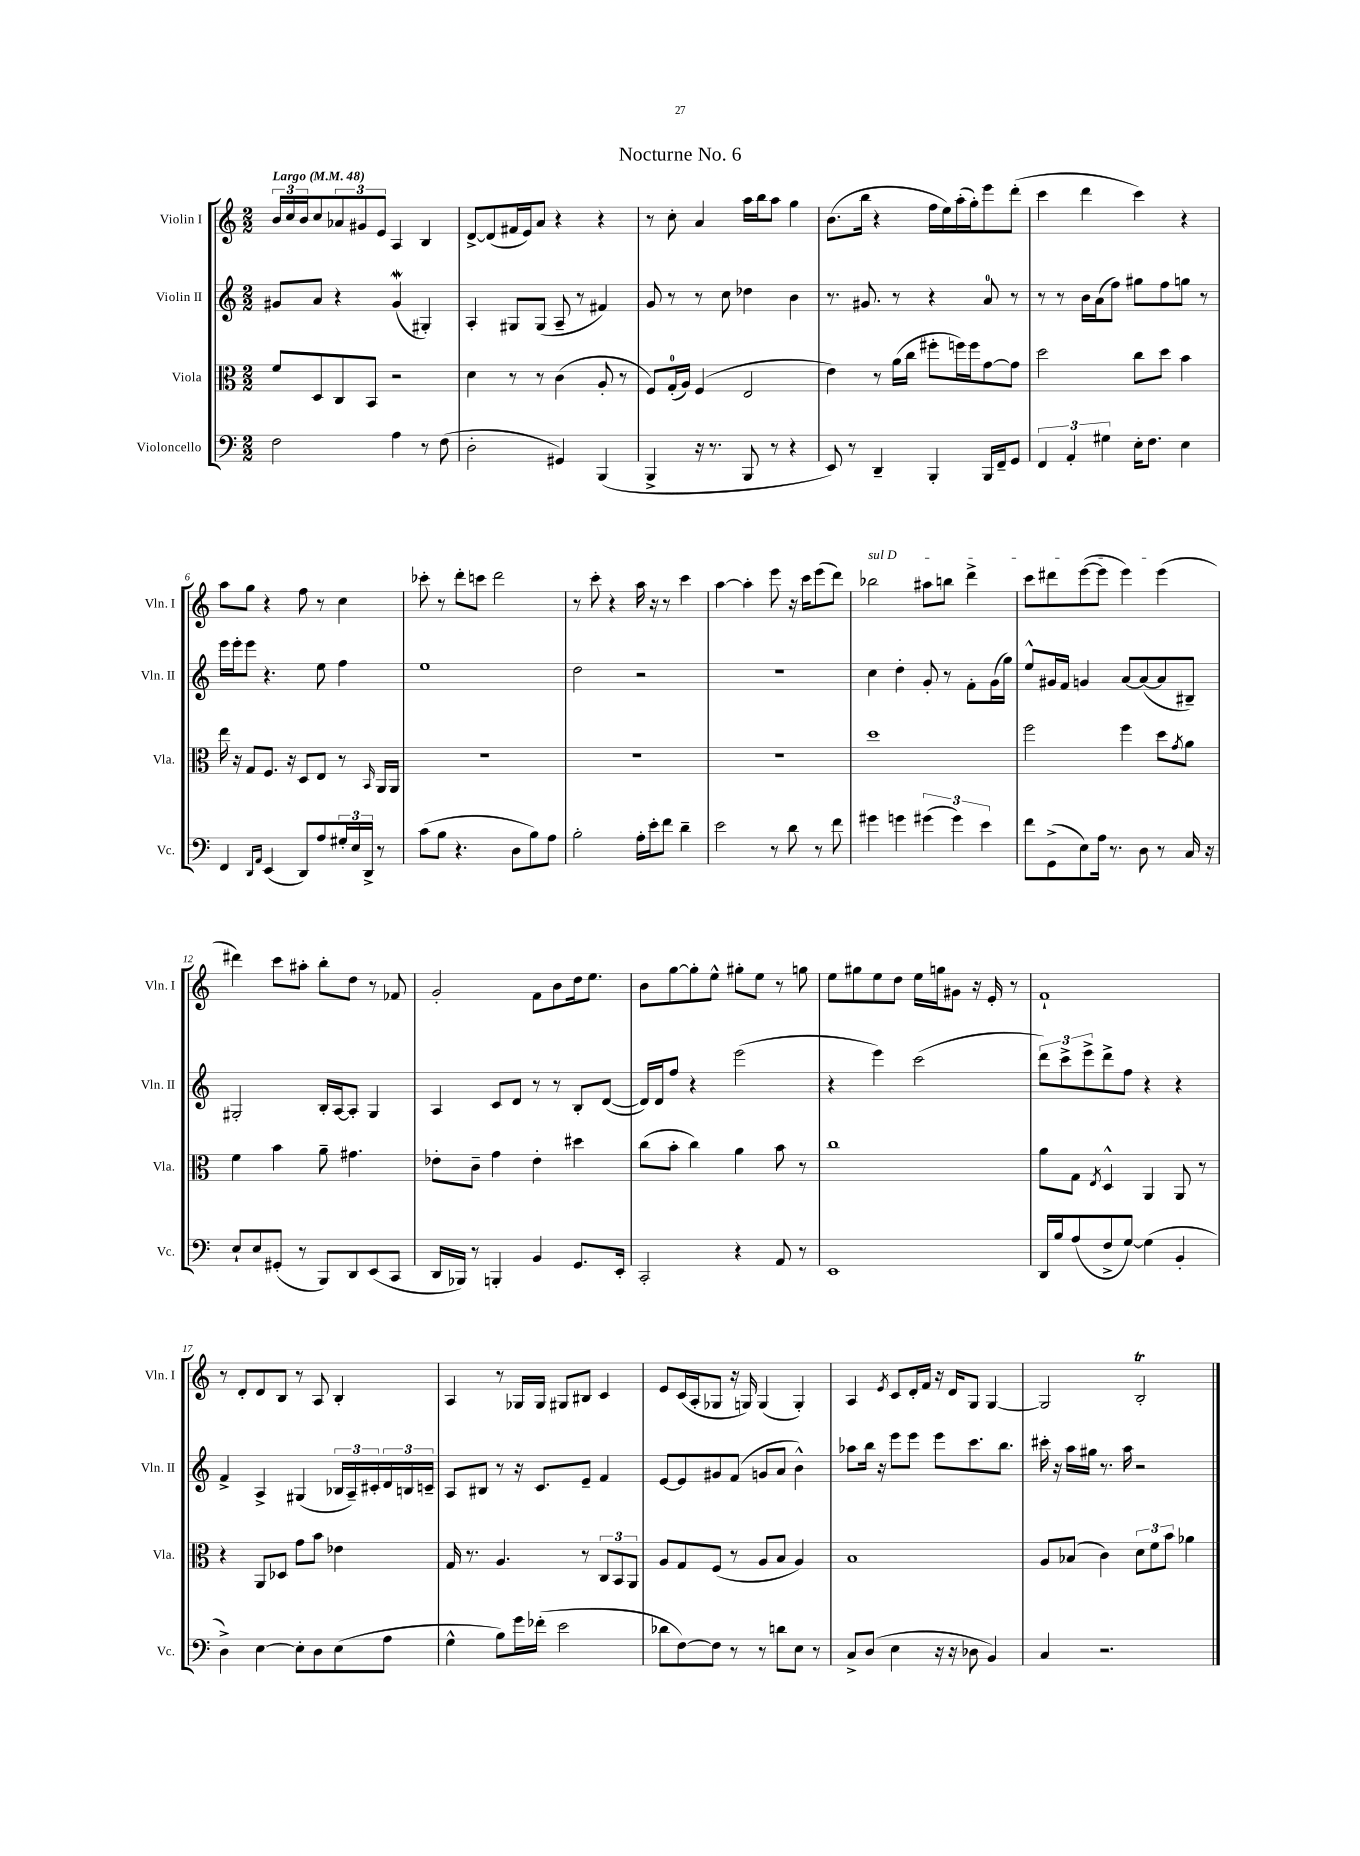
\header { title = "Nocturne No. 6" }
<<
\new StaffGroup <<
\new Staff = "s0" \with { instrumentName = "Violin I" shortInstrumentName = "Vln. I" } {
    \clef treble \key c \major \numericTimeSignature \time 2/2 \tempo "Largo" 4 = 48
    \tuplet 3/2 { b'16 c''16 b'16 } c''8 \tuplet 3/2 { aes'8 gis'8 e'8 } a4 b4 |
    d'8~-> d'8( fis'16 e'16) a'8 r4 r4 |
    r8 c''8-. a'4 a''16 b''16 a''8 g''4 |
    b'8.( b''16 r4 f''16 e''16) a''16-.( g''16-.) e'''8 d'''8-.( |
    c'''4 d'''4 c'''4) r4 |
    a''8 g''8 r4 f''8 r8 c''4 |
    ces'''8-. r8 d'''8-. c'''8 d'''2 |
    r8 c'''8-. r4 a''16 r16 r8 c'''4 |
    a''4~ a''4-. e'''8 r16 c'''16 e'''8( d'''8) |
    \once \override TextSpanner.bound-details.left.text = \markup { \italic "sul D" } bes''2\startTextSpan ais''8 b''8 d'''4-> |
    c'''8 dis'''8 e'''8~( e'''8 e'''4) e'''4\stopTextSpan( |
    dis'''4) c'''8 ais''8-. b''8-. d''8 r8 fes'8 |
    g'2-. f'8 b'8 d''16 e''8. |
    b'8 g''8~ g''8-. e''8-^ gis''8-. e''8 r8 g''8 |
    e''8 gis''8 e''8 d''8 e''16 g''16 gis'8 r16 e'16-. r8 |
    f'1-! |
    r8 d'8-. d'8 b8 r8 a8 b4-. |
    a4 r8 ges16 ges16 gis8 bis8 c'4 |
    e'8 c'16( a16-. ges8 r16 g16) g4( g4-.) |
    a4 \acciaccatura { e'8 } c'8 d'16-. f'16 r16 d'16 g8 g4~ |
    g2 b2-.\trill \bar "|." |
}
\new Staff = "s1" \with { instrumentName = "Violin II" shortInstrumentName = "Vln. II" } {
    \clef treble \key c \major \numericTimeSignature \time 2/2
    gis'8 a'8 r4 gis'4\mordent( gis4-.) |
    a4-. gis8 gis8( a8-- r8 fis'4) |
    g'8 r8 r8 c''8 des''4 b'4 |
    r8. gis'8. r8 r4 a'8-0 r8 |
    r8 r8 b'16 a'16( f''8) gis''8 f''8 g''8 r8 |
    e'''16 e'''16-. e'''8 r4. e''8 f''4 |
    e''1 |
    d''2 r2 |
    R1 |
    c''4 d''4-. g'8-. r8 f'8-. g'16( g''16) |
    e''8-^ gis'16 f'16 g'4 a'8~ a'8~( a'8 bis8--) |
    gis2-. b16-. a16~ a8-. gis4 |
    a4 c'8 d'8 r8 r8 b8-. d'8~( |
    d'16) d'16 f''8 r4 e'''2( |
    r4 e'''4) c'''2( |
    \tuplet 3/2 { d'''8) c'''8-> e'''8-> } d'''8-> f''8 r4 r4 |
    f'4-> a4-> gis4( \tuplet 3/2 { bes16 a16--) cis'16-. } \tuplet 3/2 { d'16 b16 c'16-- } |
    a8 bis8 r8 r16 c'8. e'8-- f'4 |
    e'8~ e'8 gis'8 f'8( g'8 a'8 b'4-^) |
    aes''8 b''16 r16 e'''8 e'''8 e'''8 c'''8. b''8. |
    cis'''16-. r16 a''16 gis''16 r8. a''16 r2 \bar "|." |
}
\new Staff = "s2" \with { instrumentName = "Viola" shortInstrumentName = "Vla." } {
    \clef alto \key c \major \numericTimeSignature \time 2/2
    f'8 d8 c8 b,8 r2 |
    d'4 r8 r8 c'4( a8-. r8 |
    f8) g16-0-.( a16) f4( e2 |
    e'4) r8 a'16( c''16 fis''8-. f''16) f''16 g'8~ g'8 |
    d''2 c''8 d''8 b'4 |
    e''16 r16 g8 f8. r16 d8 e8 r8 \grace { b,16 } a,16 a,16 |
    R1 |
    R1 |
    R1 |
    d''1 |
    f''2 f''4 d''8 \acciaccatura { g'8 } a'8 |
    f'4 b'4 a'8-- gis'4. |
    ees'8-. c'8-- g'4 ees'4-. dis''4 |
    c''8( b'8-. c''4) a'4 b'8 r8 |
    c''1 |
    a'8 g8 \acciaccatura { e8 } d4-^ a,4 a,8 r8 |
    r4 a,8 des8 g'8 b'8 ees'4 |
    g16 r8. a4. r8 \tuplet 3/2 { c8 b,8 a,8 } |
    a8 g8 f8( r8 a8 b8 a4) |
    b1 |
    a8 bes8( c'4) \tuplet 3/2 { d'8 f'8 b'8 } aes'4 \bar "|." |
}
\new Staff = "s3" \with { instrumentName = "Violoncello" shortInstrumentName = "Vc." } {
    \clef bass \key c \major \numericTimeSignature \time 2/2
    f2 a4 r8 f8( |
    d2-. gis,4) b,,4( |
    b,,4-> r16 r8. b,,8 r8 r4 |
    e,8) r8 d,4-- b,,4-. b,,16 f,16-- g,8 |
    \tuplet 3/2 { f,4 a,4-. gis4 } e16-. f8. e4 |
    f,4 \grace { d,16 a,16 } e,4( d,8) a8 \tuplet 3/2 { gis16-. e16 d,16-> } r8 |
    c'8( b8 r4. d8 b8) a8 |
    b2-. a16-. e'16-. f'8 d'4-- |
    e'2 r8 d'8 r8 f'8 |
    gis'4 g'4 \tuplet 3/2 { gis'4( gis'4) e'4 } |
    f'8 g,8->( e8) a16 r8. d8 r8 c16 r16 |
    e8-! e8 gis,8-.( r8 b,,8) d,8 e,8( c,8 |
    d,16 bes,,16) r8 b,,4-. b,4 g,8. e,16-. |
    c,2-. r4 a,8 r8 |
    e,1 |
    d,16 b16 a8( f8-> g8~) g4( b,4-. |
    d4->) e4~ e8-. d8 e8( a8 |
    g4-^ b8) g'16 fes'16-.( e'2 |
    des'8 f8~) f8 r8 r8 d'8 e8 r8 |
    c8-> d8( e4 r16 r16 des8 b,4) |
    c4 r2. \bar "|." |
}
>>
>>
